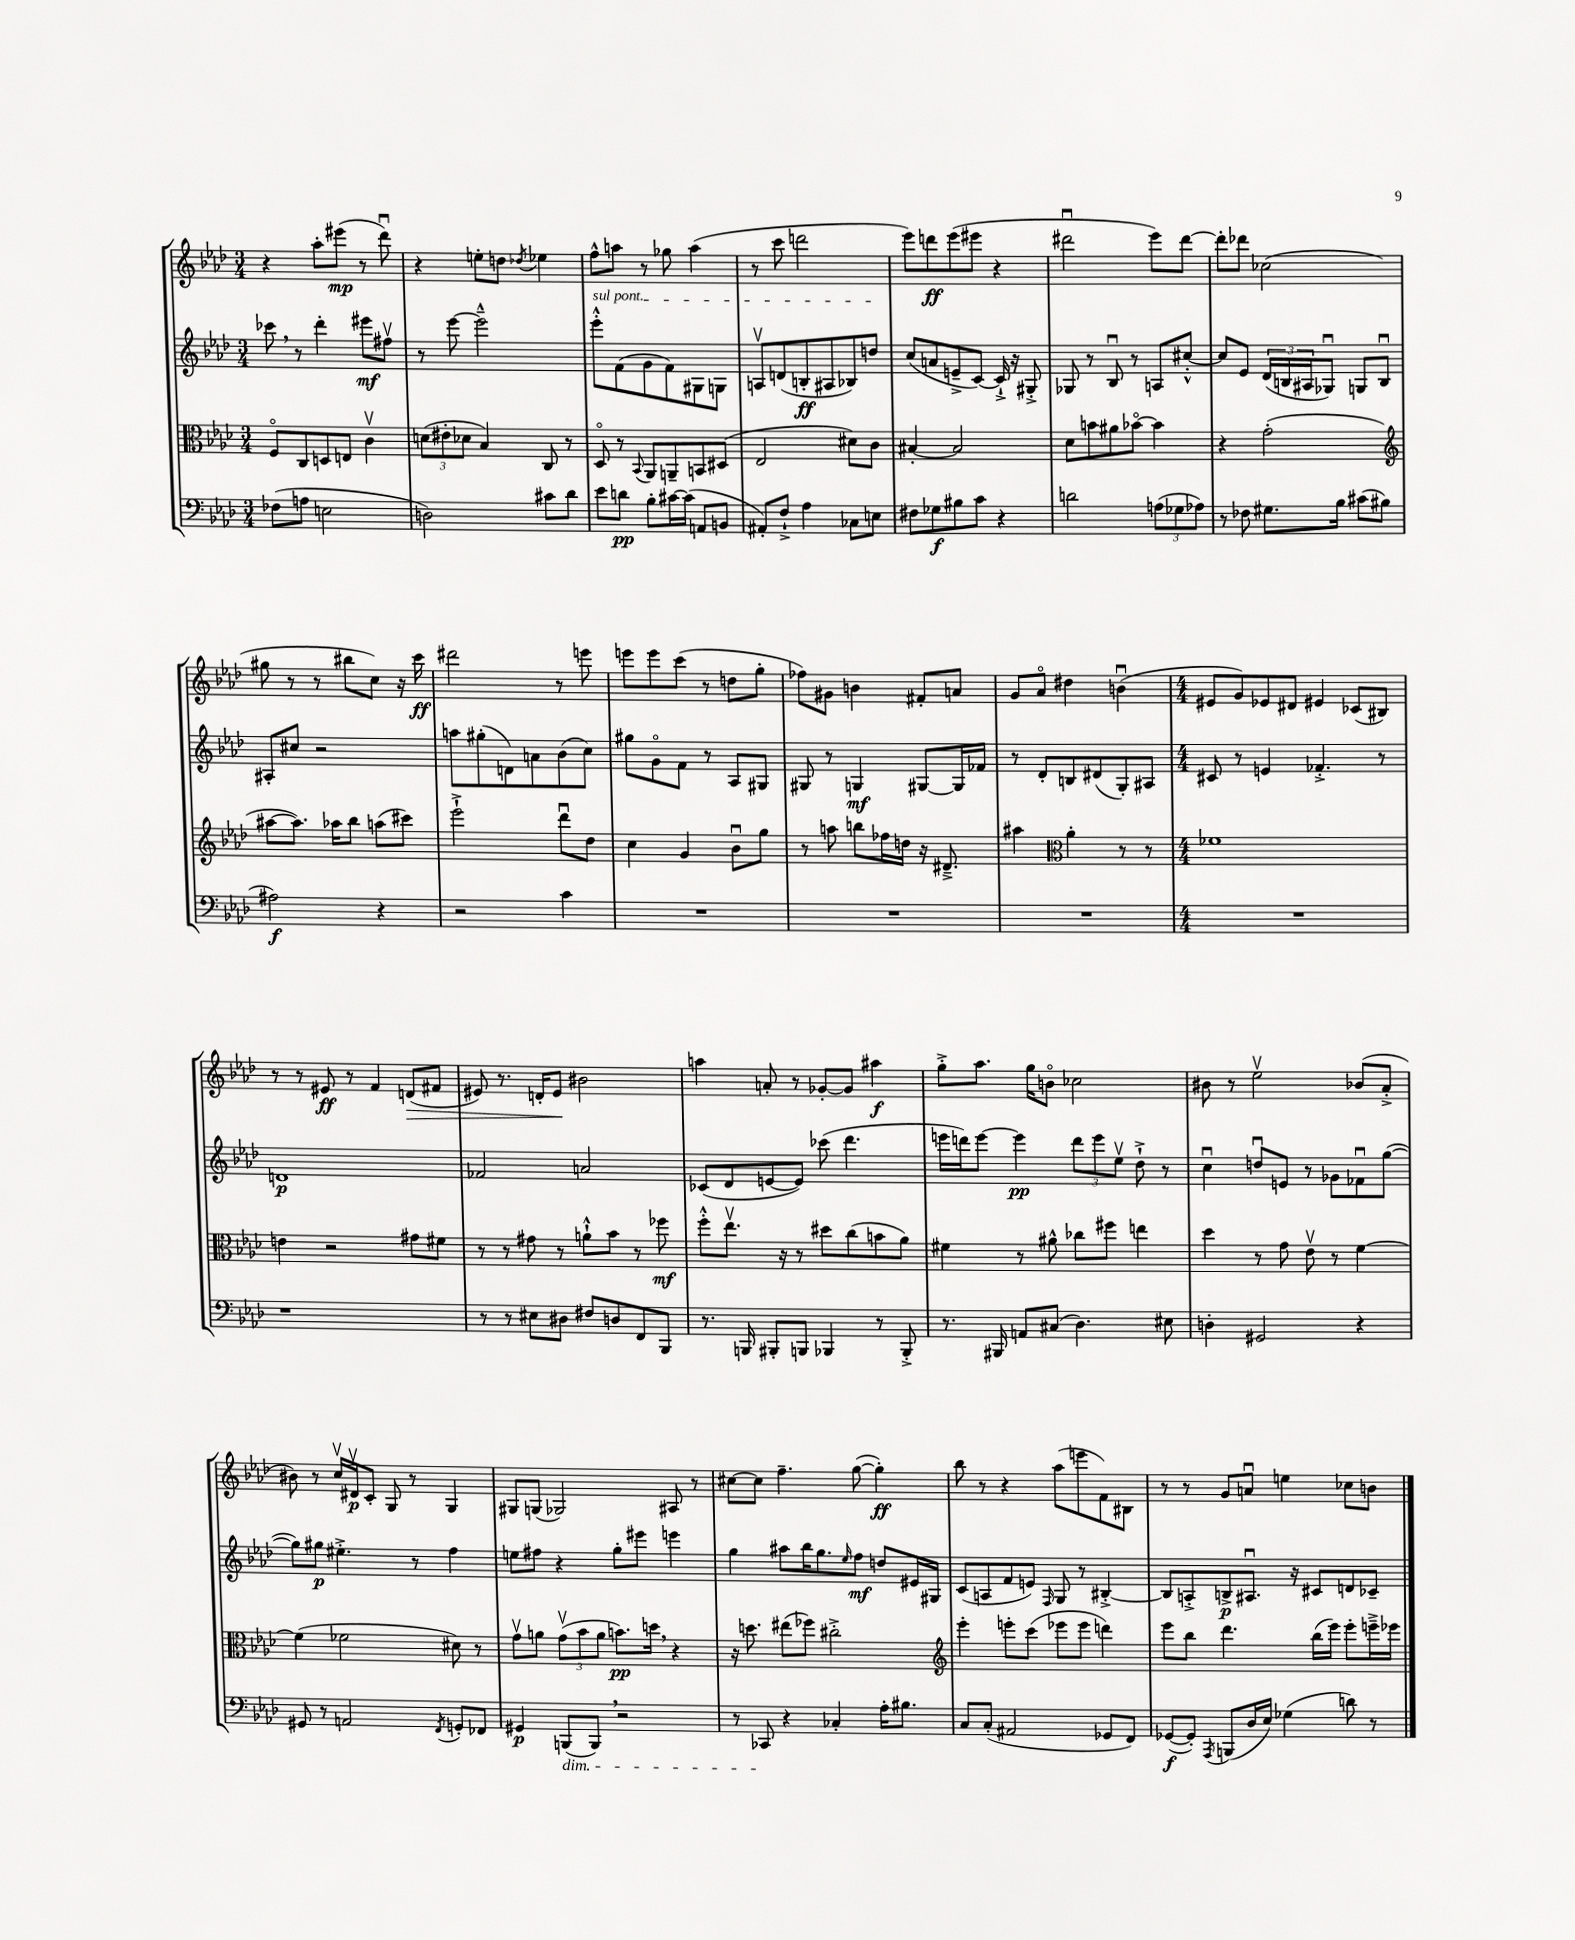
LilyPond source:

<<
\new StaffGroup <<
\new Staff = "s0" {
    \clef treble \key aes \major \numericTimeSignature \time 3/4
    r4 aes''8-. eis'''8\mp( r8 des'''8\downbow) |
    r4 e''8-. d''8 \acciaccatura { des''8 } ees''4 |
    f''8-^ a''8 r8 ges''8 a''4( |
    r8 c'''8 d'''2 |
    ees'''8) d'''8\ff ees'''8( eis'''8 r4 |
    dis'''2\downbow ees'''8) dis'''8~ |
    dis'''8-. des'''8 ces''2( |
    gis''8 r8 r8 bis''8 c''8) r16 c'''16\ff |
    dis'''2 r8 e'''8 |
    e'''8 e'''8 c'''8( r8 d''8 g''8-. |
    fes''8) gis'8 b'4 fis'8-. a'8 |
    g'8 aes'8\flageolet dis''4 b'4\downbow( |
    \numericTimeSignature \time 4/4 eis'8 g'8) ees'8 dis'8 eis'4 ces'8( bis8) |
    r8 r8 eis'8\ff r8 f'4 d'8\>( fis'8 |
    eis'8) r8. d'16-. eis'8\! bis'2 |
    a''4 a'8-. r8 ges'8~-. ges'8 ais''4\f |
    g''8-.-> aes''8. g''16 b'8\flageolet ces''2 |
    bis'8 r8 ees''2\upbow bes'8( aes'8-.-> |
    bis'8) r8 c''16\upbow dis'16\upbow\p c'8-. g8 r8 g4 |
    gis8 g8( ges2) ais8 r8 |
    cis''8~ cis''8 f''4.-- g''8~( g''4-.\ff) |
    bes''8 r8 r4 aes''8( e'''8 f'8) bis8 |
    r8 r8 g'8 a'8\downbow e''4 ces''8 b'8 \bar "|." |
}
\new Staff = "s1" {
    \clef treble \key aes \major \numericTimeSignature \time 3/4
    ces'''8 \breathe r8 des'''4-. eis'''8\mf fis''8\upbow |
    r8 ees'''8~ ees'''2---^ |
    \once \override TextSpanner.bound-details.left.text = \markup { \italic "sul pont." } ees'''8-.-^\startTextSpan f'8( g'8 f'8) gis8 g8 |
    a8\upbow d'8( b8-.\ff ais8 bes8) d''8\stopTextSpan |
    c''8( a'8 e'8---> c'8~) c'16-!-> r16 gis8-.-> |
    ges8 r8 bes8\downbow r8 a8 cis''8~-.-^ |
    cis''8 ees'8 \tuplet 3/2 { des'16( b16 ais16 } ges8\downbow) g8 b8\downbow |
    ais8-. cis''8 r2 |
    a''8 gis''8-.( d'8) a'8 bes'8( c''8) |
    gis''8 g'8\flageolet f'8 r8 aes8 gis8 |
    gis8 r8 g4\mf gis8~ gis16 fes'16 |
    r8 des'8-. b8 dis'8( g8-.) ais8 |
    \numericTimeSignature \time 4/4 cis'8 r8 e'4 fes'4.-.-> r8 |
    d'1\p |
    fes'2 a'2 |
    ces'8( des'8 e'8~ e'8) ces'''8( des'''4. |
    e'''16 d'''16) e'''8~ e'''4\pp \tuplet 3/2 { d'''8 e'''8 ees''8\upbow } des''8-!-> r8 |
    c''4\downbow d''8\downbow e'8 r8 ges'8 fes'8\downbow g''8~( |
    g''8) gis''8\p eis''4.-.-> r8 f''4 |
    e''8 fis''8 r4 g''8-. eis'''8 e'''4 |
    g''4 ais''8 bes''16 g''8. \grace { ees''16 } f''8\mf d''8 eis'16 gis16 |
    c'8( a8 f'8 e'8) \grace { f16 } g8 r8 bis4~-.-> |
    bis8 a8-.-> b8->\p ais8.\downbow r16 cis'8 d'8 ces'8-- \bar "|." |
}
\new Staff = "s2" {
    \clef alto \key aes \major \numericTimeSignature \time 3/4
    f8\flageolet c8 d8 e8 c'4\upbow |
    \tuplet 3/2 { d'8( eis'8-. des'8 } bes4) c8 r8 |
    des8\flageolet r8 \appoggiatura { bes,8 } aes,8 a,8-- b,8 dis8( |
    ees2 dis'8) c'8 |
    bis4~-. bis2 |
    des'8 b'8 ais'8 bes'8~\flageolet bes'4 |
    r4 g'2-.( |
    \clef treble ais''8~ ais''8.) aes''16 bes''8 a''8( cis'''8) |
    ees'''2-!-> des'''8\downbow des''8 |
    c''4 g'4 bes'8\downbow g''8 |
    r8 a''8 b''8 fes''16 d''16 r16 dis'8.---> |
    ais''4 \clef alto aes'4-. r8 r8 |
    \numericTimeSignature \time 4/4 fes'1 |
    e'4 r2 gis'8 fis'8 |
    r8 r8 gis'8 r8 a'8-!-^ bes'8 r8 fes''8\mf |
    f''8-.-^ ees''8.\upbow r16 r8 dis''8 c''8( b'8 aes'8) |
    fis'4 r8 ais'8-^ ces''8 fis''8 e''4 |
    des''4 r8 g'8 ees'8\upbow r8 f'4~ |
    f'4( fes'2 dis'8) r8 |
    g'8\upbow a'8 \tuplet 3/2 { g'8\upbow( bes'8 a'8 } b'8.\pp) d''16 \breathe r4 |
    r16 d''8. eis''8( fes''8) cis''2-.-> |
    \clef treble ees'''4-. e'''8-. c'''8( ees'''8 ees'''8 d'''4) |
    ees'''8 bes''8 des'''4. bes''16( ees'''16) ees'''8-. e'''16---> ees'''16 \bar "|." |
}
\new Staff = "s3" {
    \clef bass \key aes \major \numericTimeSignature \time 3/4
    fes8( a8 e2 |
    d2) cis'8 des'8 |
    ees'8 d'8\pp bes8-. cis'16~ cis'16( a,8 b,8 |
    ais,8-.) f8-!-> aes4 ces8 e8 |
    fis8 ges8\f bis8 c'8 r4 |
    d'2 \tuplet 3/2 { a8( ges8 aes8) } |
    r8 fes8 gis8. bes16 cis'8( bis8 |
    ais2\f) r4 |
    r2 c'4 |
    R2. |
    R2. |
    R2. |
    \numericTimeSignature \time 4/4 R1 |
    r1 |
    r8 r8 eis8 dis8 fis8 d8 f,8 bes,,8 |
    r8. b,,16 bis,,8-. b,,8 bes,,4 r8 bes,,8-.-> |
    r8. bis,,16 a,8 cis8( des4.) eis8 |
    d4-. gis,2 r4 |
    gis,8 r8 a,2 \acciaccatura { f,8 } g,8-. fes,8 |
    gis,4\p b,,8\dim( b,,8) \breathe r2 |
    r8 ces,8\! r4 ces4-. aes16-. bis8. |
    c8 c8-.( ais,2 ges,8 f,8) |
    ges,8~\f( ges,8-.) \acciaccatura { aes,,8 } b,,8( des16 ees16) ges4( d'8) r8 \bar "|." |
}
>>
>>
\layout { \context { \Score \remove "Bar_number_engraver" } }
